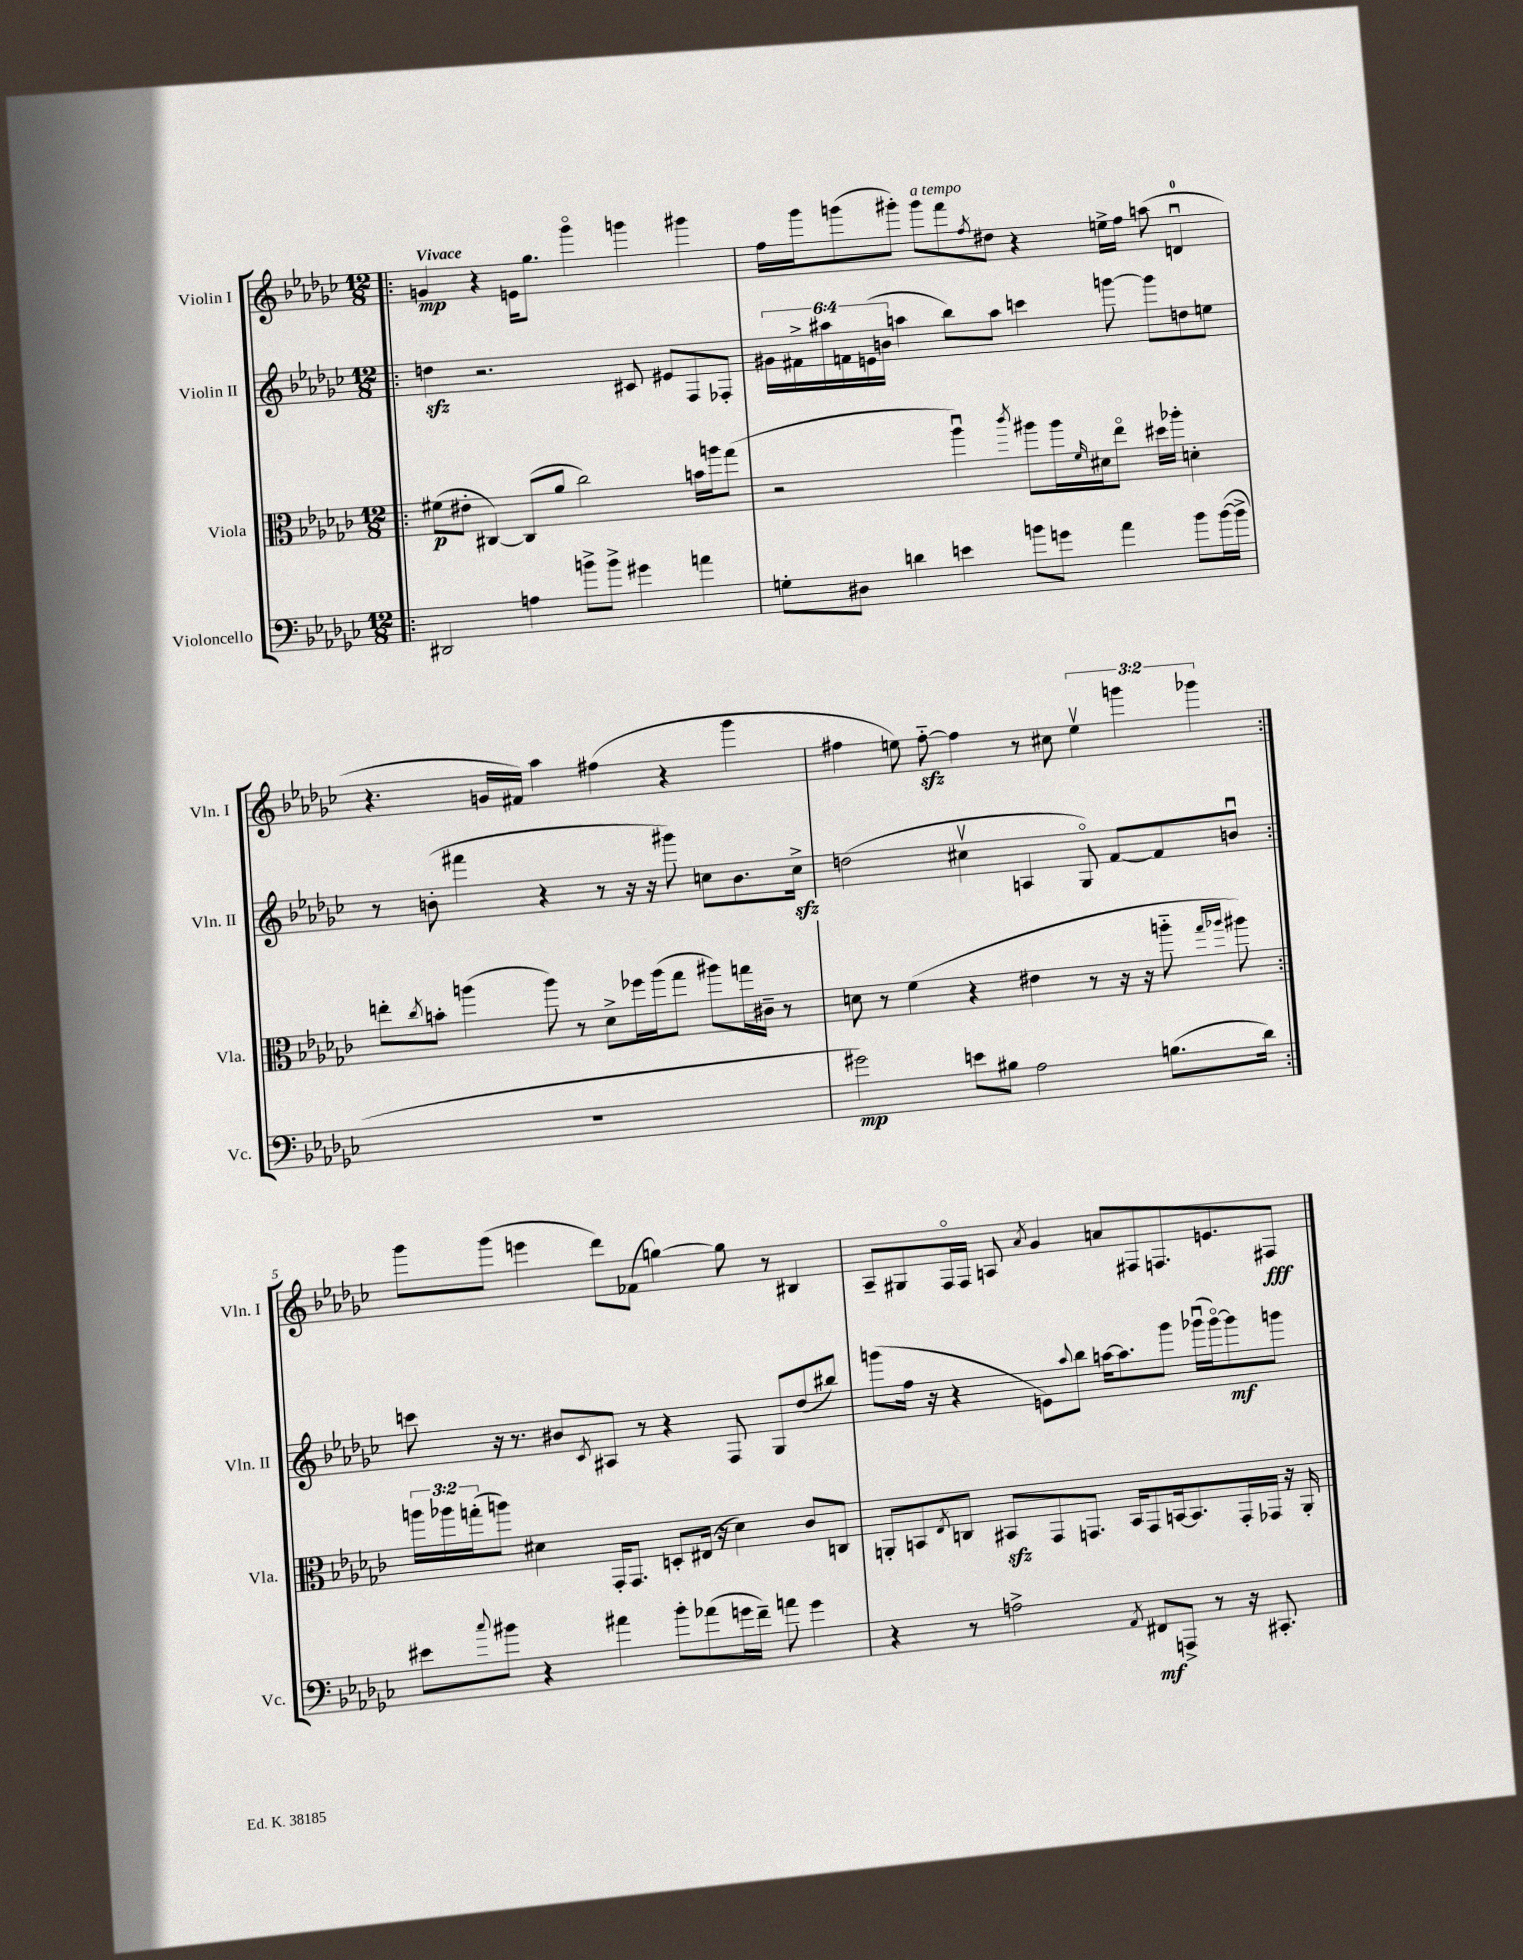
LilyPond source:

<<
\new StaffGroup <<
\new Staff = "s0" \with { instrumentName = "Violin I" shortInstrumentName = "Vln. I" } {
    \clef treble \key ges \major \numericTimeSignature \time 12/8 \override Staff.TupletNumber.text = #tuplet-number::calc-fraction-text \tempo "Vivace"
    \repeat volta 2 { \bar ".|:" g'4\mp r4 e'16 ges''8. ges'''4\flageolet g'''4 gis'''4 |
    f''16 ges'''16 g'''8( gis'''8-.) gis'''8^\markup { \italic "a tempo" } f'''8 \acciaccatura { f''8 } dis''8 r4 e''16-> f''16 a''8( d'4-0\downbow |
    r4. g'16 fis'16) aes''4 fis''4( r4 ges'''4 |
    fis''4 e''8) fis''8~-_\sfz fis''4 r8 cis''8 \tuplet 3/2 { e''4\upbow g'''4 ges'''4 } | }
    ges'''8 ges'''8( e'''4 des'''8) fes'8( g''4~) g''8 r8 bis4 |
    aes8-- gis8 f16\flageolet f16 a8 \acciaccatura { aes'8 } ges'4 a'8 fis8 f8. e'8. fis8\fff \bar "|." |
}
\new Staff = "s1" \with { instrumentName = "Violin II" shortInstrumentName = "Vln. II" } {
    \clef treble \key ges \major \numericTimeSignature \time 12/8 \override Staff.TupletNumber.text = #tuplet-number::calc-fraction-text
    \repeat volta 2 { \bar ".|:" d''4\sfz r2. cis'8 eis'8 f8 fes8-. |
    \tuplet 6/4 { gis'16 fis'16-> ais''16 f'16 e'16( b'16 } a''4 bes''8) a''8 c'''4 g'''8~ g'''8 d''8 e''8 |
    r8 b'8-.( fis'''4 r4 r8 r16 r16 gis'''8) c''8 b'8. c''16->\sfz |
    d''2( cis''4\upbow a4 ges8\flageolet) f'8~ f'8 b'8\downbow | }
    c'''8 r16 r8. bis'8 \acciaccatura { ces'8 } ais8 r8 r4 f8 ges8 des''8( bis''8) |
    g'''8( f''16 r16 r4 e'8) \appoggiatura { aes''8 } bes''8 a''16~ a''8. g'''8 ges'''16\downbow( ges'''16~\flageolet) ges'''8\mf g'''8 \bar "|." |
}
\new Staff = "s2" \with { instrumentName = "Viola" shortInstrumentName = "Vla." } {
    \clef alto \key ges \major \numericTimeSignature \time 12/8 \override Staff.TupletNumber.text = #tuplet-number::calc-fraction-text
    \repeat volta 2 { \bar ".|:" fis'8\p( eis'8-. cis4~) cis8( aes'8 ces''2) b'16 a''16 ges''8( |
    r2 aes''4\downbow) \acciaccatura { ces'''8 } ais''8 ais''16 \grace { f'16 } dis'16 ees''8\flageolet dis''16 aes''16-. d'4-. |
    e''8-. \acciaccatura { ces''8 } b'8-. a''4( a''8) r8 des'8-> fes''16 a''16( ges''8 ais''8) g''16 cis'16-- r8 |
    d'8 r8 f'4( r4 eis'4 r8 r16 r16 a''8-_ \grace { ges''16 aes''16 } ais''8) | }
    \tuplet 3/2 { a''16 aes''16 g''16-.( } a''8) dis'4 ges,16-. ges,8. d8-. eis16( r16 dis'4) ces'8 c8 |
    a,8-. b,8 \acciaccatura { ees8 } c8 bis,8\sfz ges,8 g,8. bis,16 g,8 b,16~ b,8. g,16-. ges,16 r16 a,16-. \bar "|." |
}
\new Staff = "s3" \with { instrumentName = "Violoncello" shortInstrumentName = "Vc." } {
    \clef bass \key ges \major \numericTimeSignature \time 12/8
    \repeat volta 2 { \bar ".|:" dis,2 a4 b'8-> b'8-> gis'4 a'4 |
    g8-. dis8 d'4 e'4 b'8 g'8 aes'4 b'8 b'16~( b'16-> |
    R1. |
    gis'2\mp) e'8 bis8 aes2 b8.( des'16) | }
    eis'8 \appoggiatura { ces''8 } bis'8 r4 ais'4 bis'8-. aes'8( g'16 f'16--) a'8 g'4 |
    r4 r8 a2-> \acciaccatura { aes,8 } fis,8\mf a,,8-> r8 r16 cis,8.-. \bar "|." |
}
>>
>>
\layout { \context { \Score \override BarNumber.break-visibility = ##(#f #t #t) barNumberVisibility = #(every-nth-bar-number-visible 5) } }
